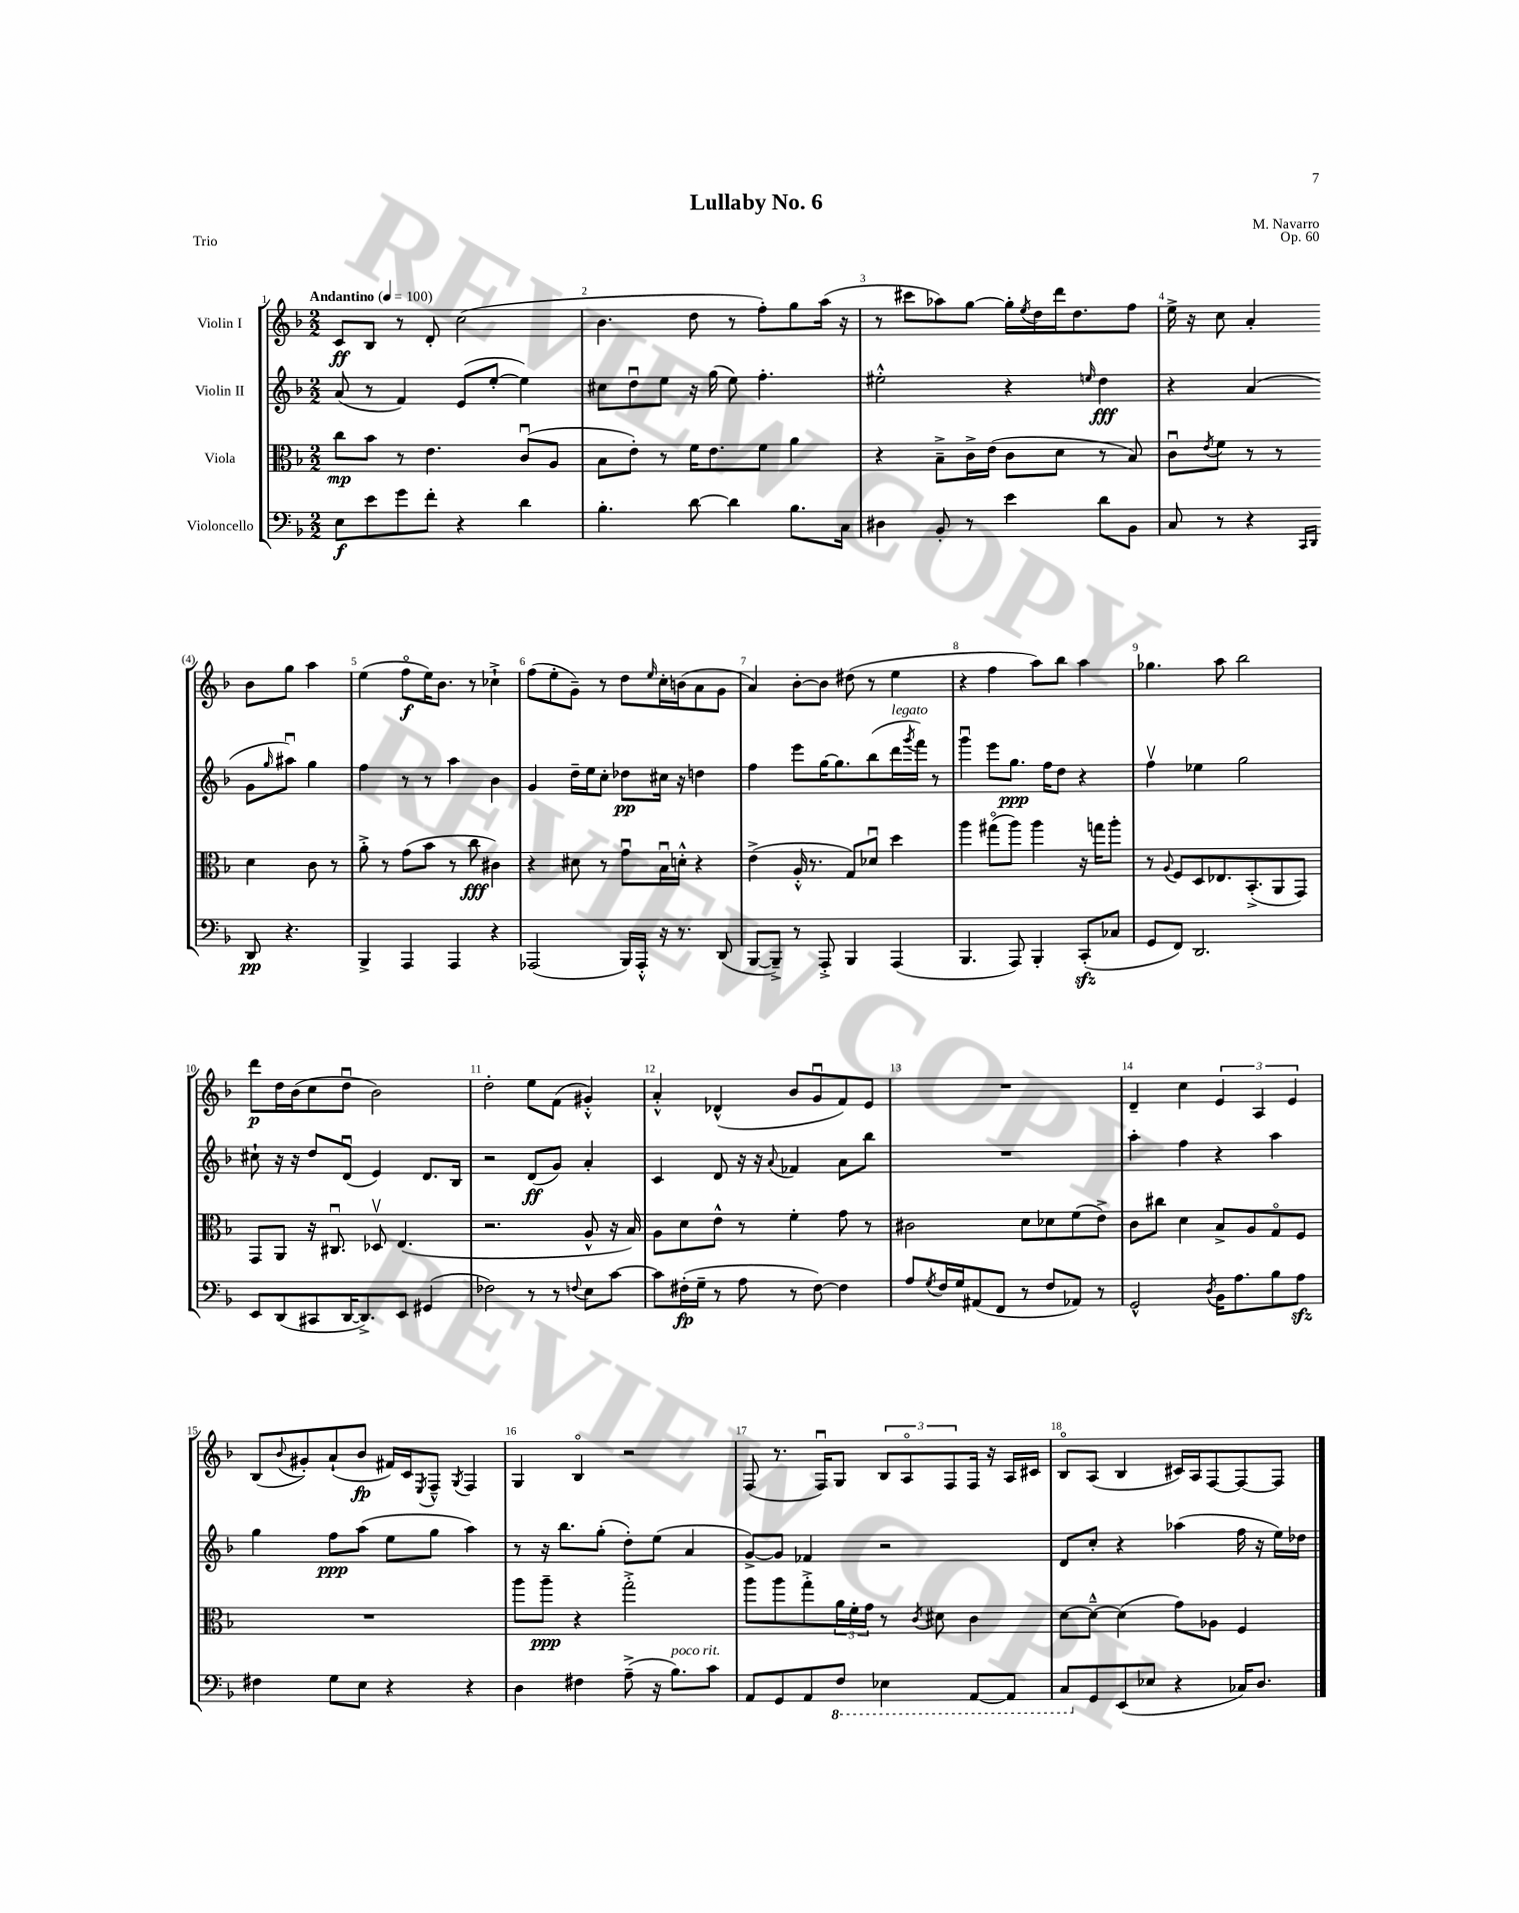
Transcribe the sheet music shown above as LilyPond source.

\header { title = "Lullaby No. 6" composer = "M. Navarro" opus = "Op. 60" piece = "Trio" }
<<
\new StaffGroup <<
\new Staff = "s0" \with { instrumentName = "Violin I" } {
    \clef treble \key f \major \numericTimeSignature \time 2/2 \tempo "Andantino" 4 = 100
    c'8\ff bes8 r8 d'8-. c''2( |
    bes'4. d''8 r8 f''8-.) g''8 a''16( r16 |
    r8 cis'''8 aes''8) g''8~ g''16-. \acciaccatura { e''8 } d''16 d'''16 d''8. f''8 |
    e''16-> r16 c''8 a'4-. bes'8 g''8 a''4 |
    e''4( f''8\flageolet\f e''16) bes'8. r8 ces''4-!-> |
    f''8( e''8-. g'8--) r8 d''8 \grace { e''16 } c''16-. b'16( a'8 g'8 |
    a'4) bes'8~-. bes'8 dis''8( r8 e''4 |
    r4 f''4 a''8) bes''8 a''4 |
    ges''4. a''8 bes''2 |
    d'''8\p d''16 bes'16( c''8 d''8\downbow bes'2) |
    d''2-. e''8 f'8( gis'4-.-^) |
    a'4-.-^ des'4-^( bes'8 g'8\downbow f'8) e'8 |
    R1 |
    d'4-- c''4 \tuplet 3/2 { e'4 a4 e'4 } |
    bes8( \appoggiatura { bes'8 } gis'8-.) a'8-!( bes'8\fp fis'16) c'16 \acciaccatura { e8 } f8---^ \acciaccatura { g8 } f4 |
    g4 bes4\flageolet r2 |
    f8( r8. f16\downbow) g8 \tuplet 3/2 { bes8 a8\flageolet f8 } f16 r16 a16 cis'16 |
    bes8\flageolet a8( bes4 cis'16) a16 f8~ f8~ f8 \bar "|." |
}
\new Staff = "s1" \with { instrumentName = "Violin II" } {
    \clef treble \key f \major \numericTimeSignature \time 2/2
    a'8( r8 f'4) e'8( e''8~-. e''4) |
    cis''8 d''8\downbow e''8 r16 g''16( e''8) f''4.-. |
    eis''2-.-^ r4 \grace { e''16 } d''4\fff |
    r4 a'4( g'8 \grace { g''16 } ais''8\downbow) g''4 |
    f''4 r8 r8 a''4 bes'4 |
    g'4 d''16-- e''16 c''8-. des''8\pp cis''16 r16 d''4 |
    f''4 e'''8 g''16~ g''8. bes''8( d'''16^\markup { \italic "legato" } \acciaccatura { g'''8 } f'''16) r8 |
    g'''4\downbow e'''8 g''8.\ppp f''16 d''8 r4 |
    f''4\upbow ees''4 g''2 |
    cis''8-! r16 r16 d''8 d'8\downbow( e'4) d'8. bes16 |
    r2 d'8\ff( g'8) a'4-. |
    c'4 d'8 r16 r16 \appoggiatura { a'8 } fes'4 a'8 bes''8 |
    R1 |
    a''4-. f''4 r4 a''4 |
    g''4 f''8\ppp a''8( e''8 g''8 a''4) |
    r8 r16 bes''8. g''8-.( d''8-.) e''8( a'4 |
    g'8~->) g'8 fes'4 r2 |
    d'8 c''8-. r4 aes''4( f''16 r16 e''16) des''16 \bar "|." |
}
\new Staff = "s2" \with { instrumentName = "Viola" } {
    \clef alto \key f \major \numericTimeSignature \time 2/2
    c''8\mp bes'8 r8 e'4. c'8\downbow( a8 |
    bes8 e'8-.) r8 f'16 e'8. f'8 a'4 |
    r4 bes8---> c'16-> e'16( c'8 d'8 r8 bes8) |
    c'8\downbow \acciaccatura { e'8 } f'8 r8 r8 d'4 c'8 r8 |
    a'8-.-> r8 g'8( bes'8 r8 c''8\fff cis'4) |
    r4 dis'8 r8 g'8\downbow bes16\downbow d'16-.-^ r4 |
    e'4->( a16-.-^ r8. g8) des'8\downbow d''4 |
    a''4 gis''8\flageolet( a''8) a''4 r16 g''16 a''8-. |
    r8 \appoggiatura { a8 } f8 d8 ees8. bes,8.-.->( a,8 g,8) |
    g,8 a,8 r16 cis8.\downbow des8\upbow e4.( |
    r2. a8-^ r16 bes16) |
    a8 d'8 e'8-^ r8 f'4-. g'8 r8 |
    cis'2 d'8 des'8 f'8( e'8->) |
    c'8 cis''8 d'4 bes8-> a8 g8\flageolet f8 |
    R1 |
    a''8 a''8--\ppp r4 g''2-.-> |
    a''8 a''8 g''8-.-> \tuplet 3/2 { a'16 f'16-. g'16 } r8 \acciaccatura { c'8 } dis'8 c'4 |
    d'8~ d'8~---^ d'4( g'8) aes8 f4 \bar "|." |
}
\new Staff = "s3" \with { instrumentName = "Violoncello" } {
    \clef bass \key f \major \numericTimeSignature \time 2/2
    e8\f e'8 g'8 f'8-. r4 d'4 |
    bes4.-. d'8~ d'4 bes8. c16 |
    dis4 bes,8-. r8 e'4 d'8 bes,8 |
    c8 r8 r4 \grace { c,16 d,16 } d,8\pp r4. |
    bes,,4-> a,,4 a,,4 r4 |
    aes,,2( bes,,16) aes,,16-.-^ r16 r8. d,8( |
    bes,,8~ bes,,8--->) r8 a,,8-.-> bes,,4 a,,4( |
    bes,,4. a,,8) bes,,4-. c,8-.\sfz( ces8 |
    g,8 f,8) d,2. |
    e,8 d,8( cis,8 d,16~ d,8.->) e,8 gis,4( |
    fes2) r8 r8 \appoggiatura { f8 } e8 c'8~ |
    c'8 fis16-.\fp( g16-- r8 a8 r8 fis8~) fis4 |
    a8 \acciaccatura { g8 } f16 g16 ais,8( f,8 r8 f8 aes,8) r8 |
    g,2-^ \acciaccatura { d8 } bes,16 a8. bes8 a8\sfz |
    fis4 g8 e8 r4 r4 |
    d4 fis4 a8--->( r16 bes8.^\markup { \italic "poco rit." }) c'8 |
    a,8 g,8 a,8 \ottava #-1 f,8 ees,4 a,,8~ a,,8 |
    c,8 \ottava #0 g,8 e,8( ees8 r4 ces16) d8. \bar "|." |
}
>>
>>
\layout { \context { \Score \override BarNumber.break-visibility = ##(#f #t #t) barNumberVisibility = #all-bar-numbers-visible } }
